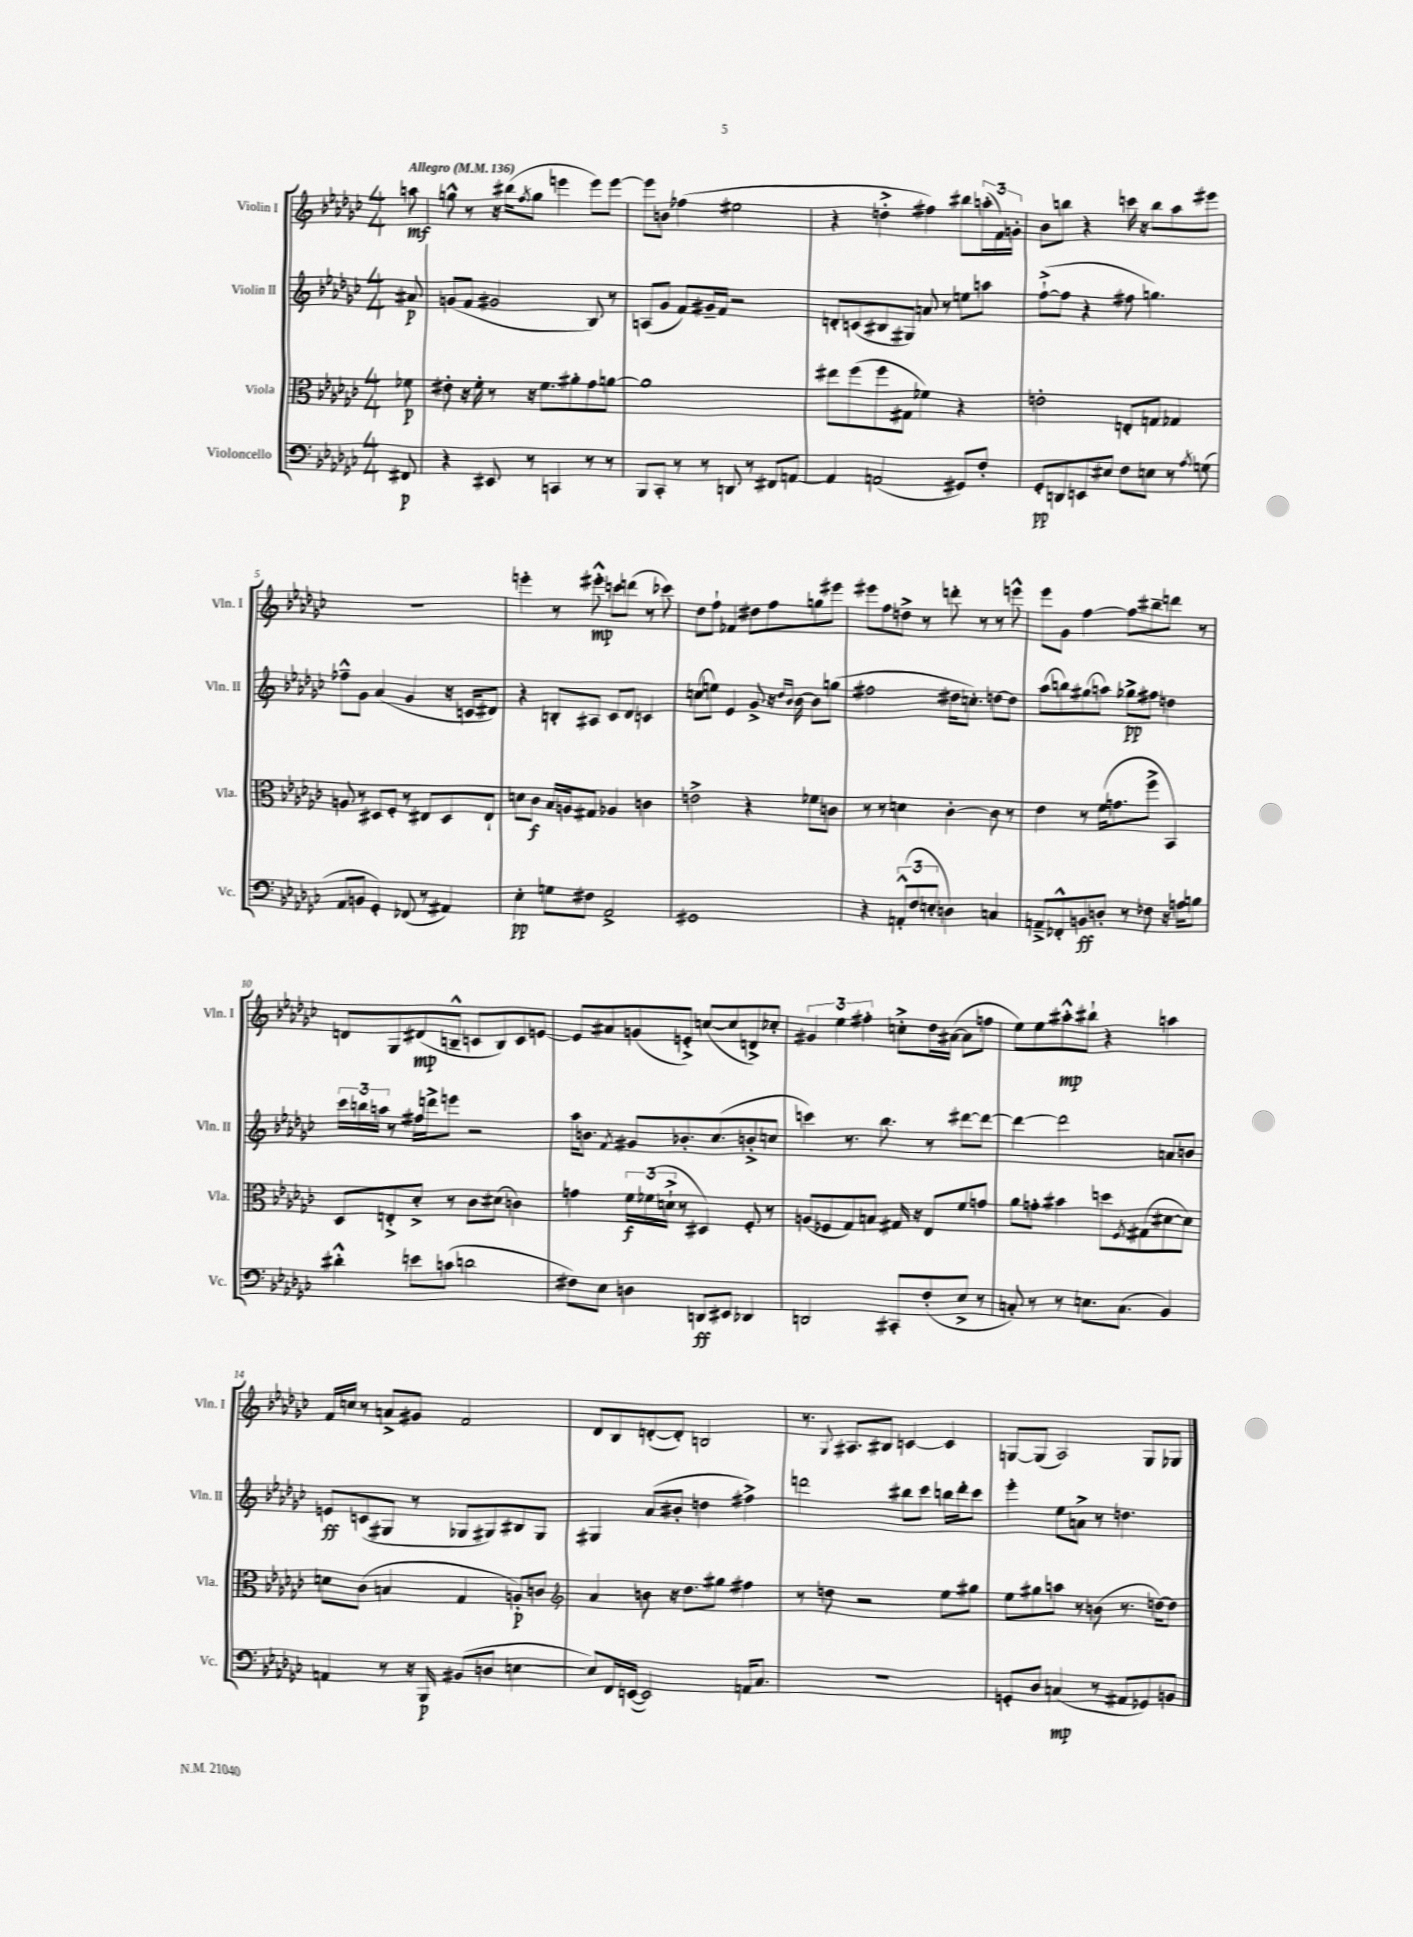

**kern	**kern	**kern	**kern
*staff4	*staff3	*staff2	*staff1
*clefF4	*clefC3	*clefG2	*clefG2
*k[b-e-a-d-g-c-]	*k[b-e-a-d-g-c-]	*k[b-e-a-d-g-c-]	*k[b-e-a-d-g-c-]
*M4/4	*M4/4	*M4/4	*M4/4
*MM136	*MM136	*MM136	*MM136
8FF#/	8f-\	8a#/	8aa\
=	=	=	=
4r	8e#'\	(8g/L	8gg^^\
.	16r	8f/J	8r
.	16f'\	.	.
8EE#/	8r	2g#/	16r
.	.	.	(16bb#\LK
.	.	.	8qff/
8r	16r	.	8gg\J
.	8.f\L	.	.
4CC/	.	.	4eee\
.	8a#'\	.	.
8r	8g-\	8B-/)	8eee\L)
8r	[8a\J	8r	[8eee\J
=	=	=	=
8BBB-/L	1a]	(8A/L	8eee\]L
8CC-'/J	.	8g-/J	8b\J
8r	.	8f/L)	(4ff-\
8r	.	16g#~/L	.
.	.	16f/JJ	.
8DD/	.	2r	2ee#\
8r	.	.	.
8FF#/L	.	.	.
[8AA/J	.	.	.
=	=	=	=
4AA/]	8ee#\L	8d'/L	4r
.	(8ff\	(8c/	.
(2AA/	8ff\	8B#/	4dd'^\
.	8G#\J	8G#/J)	.
.	4f-\)	8a/	4ff#\)
.	.	8r	.
8GG#/L)	4r	8ee\L	8bb#\L
8F'/J	.	8aa\J	(24aa'\L
.	.	.	24f\)
.	.	.	24g'\JJ
=	=	=	=
8GG-'/L	2e'\	([8ff`^\L	8b-\L
8DD/	.	8ff\]J	8bb\J
8EE/	.	4r	4r
8E#/J	.	.	.
8F\L	8E'/L	8ff#\	16ccc\
.	.	.	16r
8E\J	8G/J	4.gg\)	8bb\L
8r	4G-/	.	8aa-\
8qA-/	.	.	.
(8G\	.	.	8eee#\J
=	=	=	=
8AA-/L	8A/	8ff-~^^\L	1r
8BB/J	8r	8g-\J	.
4GG-'/)	8D#/L	(4a-/	.
.	8F'/J	.	.
(8FF-/	8r	4g-/	.
8r	8E#/L	.	.
4AA#/)	8D#/	16r	.
.	.	16c/LK	.
.	8E#`/J	8d#/J)	.
=	=	=	=
4E-'\	8d\L	4r	4eee'\
.	8c-\J	.	.
8G\L	16B-/LL	8B'/L	8r
.	16A/J	.	.
8F#\J	8G#/J	8A#/J	8eee#'^^\
2AA-^/	4A-/	8c-/L	8ccc\L
.	.	8d-/J	(8ddd\J
.	4c\	4c/	8r
.	.	.	8ccc-\)
=	=	=	=
1GG#	2e^\	(8cc\L	8dd-\L
.	.	8ee\J)	8ff`\J
.	.	4e-/	4f-/
.	4r	8g-^/	8dd#\L
.	.	16r	8ff\
.	.	16qqdd-/LL	.
.	.	16qqb-/JJ	.
.	.	[16b-\	.
.	8f-\L	8b-\]L	8gg\
.	8c\J	(8gg\J	8eee#\J
=	=	=	=
4r	8r	2ff#\	8eee#\L
.	8r	.	8ff\
(12AA'^^/L	4d\	.	8dd^\J
12F/	.	.	.
.	.	.	8r
12E'/J	.	.	.
4D\)	[4c-'\	16dd#\LK	8ddd'\
.	.	8.cc'\J)	.
.	.	.	8r
4C/	8c-\]	[8dd\L	8r
.	8r	8dd\]J	8eee^^\
=	=	=	=
8AA~^/L	4e-\	(8aa-\L	8eee-\L
8FF-'^^/	.	8bb\)	8g-\J
8BB/	8r	(8gg#\	[4ff\
8D'/J	(16f\LK	8aa\J)	.
.	8.g\	.	.
8r	.	8gg-^\L	8ff\]L
8F-\	8ff^\J	8ff#\J	8bb#~\
16r	4BB-/)	4dd\	8ddd\J
16A\LK	.	.	.
8B\J	.	.	8r
=	=	=	=
4d#'^^\	8D-/L	24ccc-\LL	8d/L
.	.	24bb\	.
.	.	24aa\JJ	.
.	8E'^/	8r	8G-/
8e\L	8d-'^/J	16ff#\LL	(8d#/
.	.	16ddd^\J	.
(8c\J	8r	8eee\J	8B~^^/J
2d\	8c-\L	2r	8c/L
.	(8d#\J	.	8B/)
.	4c\)	.	8c/
.	.	.	[8e/J
=	=	=	=
8F#\L)	4g\	16aa-\LK	8e/]L
.	.	8.b\J	.
8E-\J	.	.	8a#/
.	.	8qf/	.
4D\	24f\LL	8g#/L	(8g/
.	(24f-\	.	.
.	24d`^\JJ	.	.
.	8r	8.b-'/	8e'^/J)
8DD/L	4D#/)	.	([8cc/L
.	.	(8.cc-/	.
8EE#/J	.	.	8cc/]
4DD-/	8F'/	8b'^/	8d^/)
.	8r	8cc/J	8cc-'/J
=	=	=	=
2DD/	(8A/L	4ccc\)	6g#/
.	8F-/	.	.
.	.	.	6ee-\
.	8G-/)	8.r	.
.	.	.	6ff#'\
.	8B/J	.	.
.	.	8.bb-\	.
8CC#'/L	16G#/	.	8cc'^\L
.	16r	.	.
(8F'/	8E-/L	8r	16dd-\L
.	.	.	([16a#\JJ
8E-^/J	8f/	[8ddd#\L	8a#\]L
8r	8g/J	8ddd#\_J	8ff\J
=	=	=	=
8C'/)	8a-\L	4ddd#\_	8ee-\L)
8r	8g'\J	.	8ee-\
8r	4b#\	2ddd#\]	8aa#'^^\
8.E\L	.	.	8bb#`\J
.	8dd\L	.	4r
(8.C\J	.	.	.
.	8qF/	.	.
.	(8G#\	.	.
4BB-/)	[8d#\	8a/L	4aa\
.	8d#\]J)	8b/J	.
=	=	=	=
4AA/	8d\L	8e/L	16f/LL
.	.	.	16cc/JJ
.	(8c-\J	(8c/	8r
8r	4B/	8G#/J	8a^/L
16r	.	8r	8g#/J
16BBB-/	.	.	.
(8BB#/L	4G-/	8G-/L	2f/
8D/J	.	8G#/)	.
[4E\	8A'/L)	8B#/	.
.	8c/J	8G#/J	.
=	=	=	=
*	*clefG2	*	*
8E/]L)	4a-/	4G#/	8d-/L
16FF/L	.	.	8B-/
([16EE/JJ	.	.	.
2EE/])	8b\	(8a-/L	([8d'/
.	16r	8b#'/J	8d'/]J)
.	8.dd-\L	.	.
.	.	4dd\	2B/
.	8gg#\J	.	.
16AA/LK	4ff#\	4ff#^\)	.
8.C-/J	.	.	.
=	=	=	=
1r	8r	2ddd\	8.r
.	8dd\	.	.
.	.	.	8qqG-/
.	.	.	8.A#/L
.	2r	.	.
.	.	.	8B#/J
.	.	8bb#\L	[4c/
.	.	8ccc-\J	.
.	8ee-\L	16bb\LL	4c/]
.	.	16ddd'\J	.
.	8gg#\J	8ccc-\J	.
=	=	=	=
8GG'/L	8ee-\L	4eee-'\	[8G/L
8D-/J	8gg#\	.	(8G/]J
(4C/	8aa\J	8ee-\L	2A-/)
.	8r	8a^\J	.
8r	(8b\	8r	.
8AA#/L	8.r	4.dd\	.
8GG-/)	.	.	8G/L
.	[16dd\LK)	.	.
8BB/J	8dd\]J	.	8G-/J
==	==	==	==
*-	*-	*-	*-
